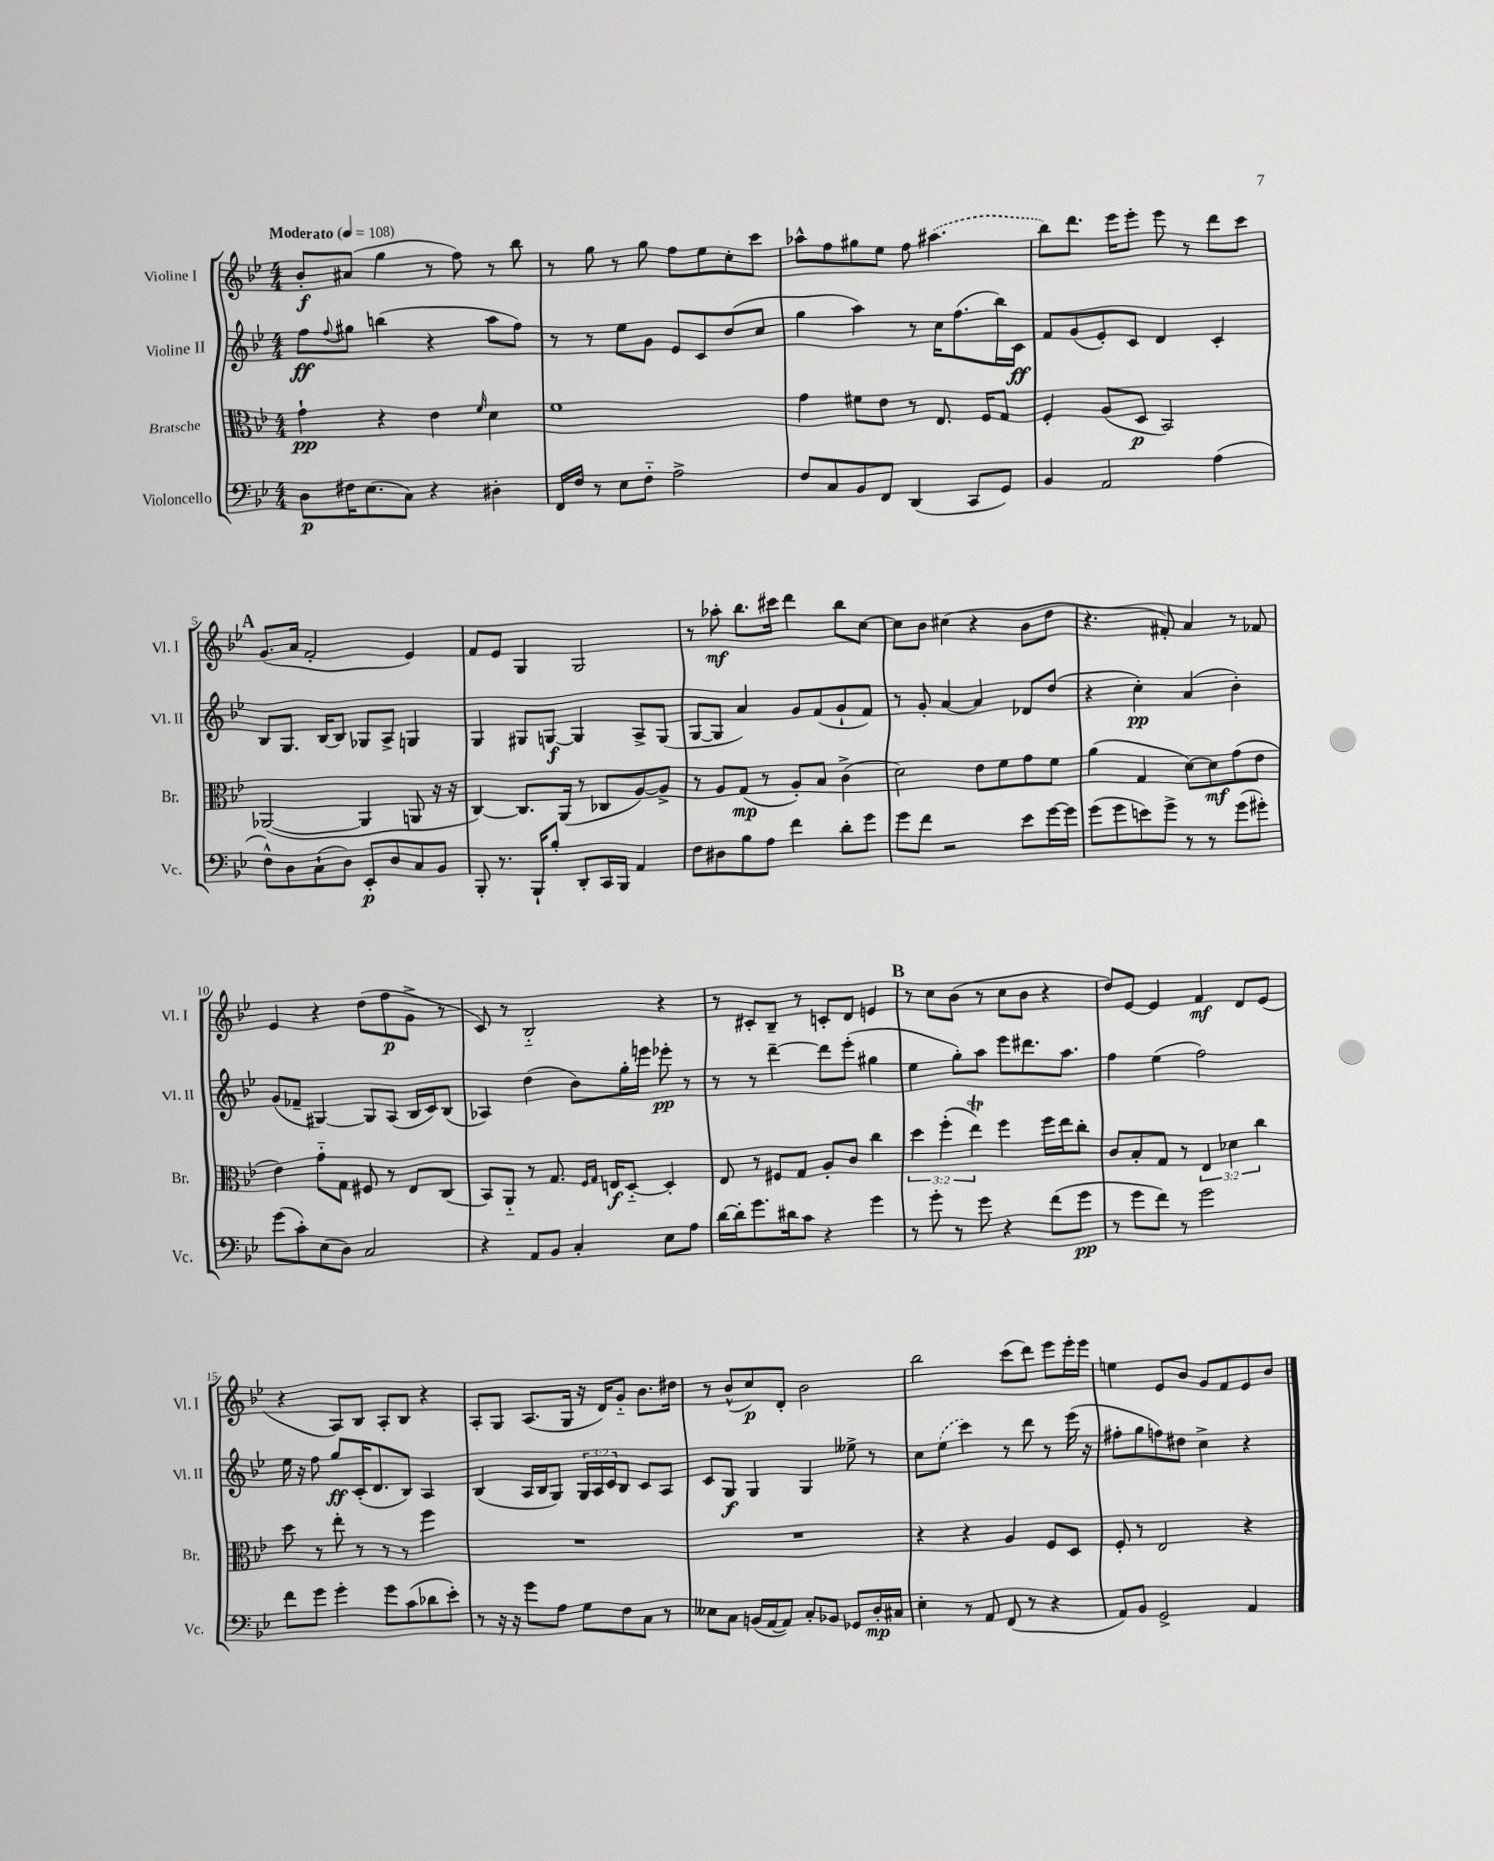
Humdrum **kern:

**kern	**kern	**kern	**kern
*staff4	*staff3	*staff2	*staff1
*clefF4	*clefC3	*clefG2	*clefG2
*k[b-e-]	*k[b-e-]	*k[b-e-]	*k[b-e-]
*M4/4	*M4/4	*M4/4	*M4/4
*MM108	*MM108	*MM108	*MM108
8D\L	4g`\	8ff\L	8b-'/L
.	.	8qqff/	.
16F#\K	.	8gg#\J	(8a#/J
(8.E-\	.	.	.
.	4r	(4bb\	4gg\
8C\J)	.	.	.
4r	4e-\	4r	8r
.	.	.	8ff\)
.	16qqf/	.	.
4D#'\	4d\	8aa\L	8r
.	.	8ff\J)	8bb-\
=	=	=	=
16FF/LL	1f	8r	8r
16F/JJ	.	.	.
8r	.	8r	8gg\
8E-\L	.	8ee-\L	8r
8F'~\J	.	8g\J	8gg\
2A^\	.	8e-/L	8ff\L
.	.	8c/	8ee-\
.	.	(8dd/	8cc'\
.	.	8cc/J	8ccc\J
=	=	=	=
8F/L	4g\	4gg\	8aa-^^\L
8C/	.	.	8ff\
8BB-/	8f#\L	4aa\)	8gg#\
8FF/J	8e-\J	.	8ee-\J
(4DD/	8r	8r	8ff\
.	8.E-/	16cc\LK	(4.aa#\
.	.	(8.ff\	.
8CC/L	.	.	.
.	16F/LK	.	.
8GG/J)	8G/J	16bb-\L)	.
.	.	16c\JJ	.
=	=	=	=
4BB-/	4F'/	8f/L	8bb-\L)
.	.	(8g/	8.ddd\J
2AA/	(8A/L	8e-'/)	.
.	.	.	16eee-\LK
.	8D/J	8c/J	8eee-'\J
.	2BB-/)	4d/	8eee-\
.	.	.	8r
(4A\	.	4c'/	8ddd\L
.	.	.	8ccc\J
=	=	=	=
8F^^\L)	([2AA-/	8B-/L	(8.g/L
8D\	.	8.G/J	.
.	.	.	16a/Jk
(8C`\	.	.	2f'/
.	.	[16B-/LK	.
8D\J)	.	8B-/]J	.
8EE-'/L	4AA-/]	8G-/L	.
8D/	.	8A^/J	.
8C/	8AA/	4G/	4e-/)
8BB-/J	16r	.	.
.	16r	.	.
=	=	=	=
8BBB-'/	[4C/)	4G/	8f/L
8.r	.	.	8e-/J
.	8.C/]L	8G#/L	4G/
16BBB-`/LK	.	.	.
8B-'/J	.	[8G/J	.
.	(16AA/Jk	.	.
8DD'/L	8r	4G/]	2G/
16CC/L	8C-/L	.	.
16BBB-/JJ	.	.	.
4AA/	[8A/)	8A^/L	.
.	8A^/]J	(8G/J	.
=	=	=	=
8F\L	8r	[8G/L	8r
8D#\	8A/L	8G/]J	8aa-'\
8B-\	(8G/J	4a/)	8.bb-\L
8A\J	8r	.	.
.	.	.	16ccc#\Jk
4f\	8A'/L)	8g/L	4ddd\
.	8B-/J	(8f/	.
8d'\L	(4c^\	8g`/	8bb-\L
8g\J	.	8f/J)	[8cc\J
=	=	=	=
8g\L	2d\)	8r	8cc\]L
8f\J	.	8g'/	8b-\J
2r	.	[4a/	(4cc#\
.	8e-\L	4a/]	4r
.	8f\	.	.
8e-\L	8g\	8d-/L	8b-\L
[16g\L	8f\J	(8dd/J	8dd\J
16g\]JJ	.	.	.
=	=	=	=
(8g\L	(4a\	4r	4.r
8g\	.	.	.
8e\)	4G/	4cc'\)	.
8g^\J	.	.	8f#'/)
8r	[8d\L)	(4a/	4a/
8r	8d\]	.	.
(8g\L	(8g\	4b-'\)	8r
8g#'\J)	8e-\J	.	8f-/
=	=	=	=
(8g\L	4e-\)	(8g/L	4e-/
8c'\)	.	8f-~/J	.
(8E-\	8g'~\L	[4G#/)	4r
8D\J)	8G\J	.	.
2C/	8F#/	8G#/]L	(8dd\L
.	8r	(8A/J	8ff\
.	8E-/L	16B-/LL	8g^\J
.	.	16c/J)	.
.	(8C/J	(8B-/J	8r
=	=	=	=
4r	8BB-/L)	4A-/)	8c/)
.	8AA'~/J	.	8r
8AA/L	8r	(4dd\	2B-'~/
8BB-/J	8.G/	.	.
4C'/	.	8b-\L)	.
.	16qqF/LL	.	.
.	16qqG/JJ	.	.
.	16E/LK	.	.
.	[8D'~/J	16gg'\L	.
.	.	16eee\JJ	.
8E-\L	4D'/]	8eee-'\	4r
8A\J	.	8r	.
=	=	=	=
[16d\LL	8E-/	8r	8r
16d'\]J	.	.	.
8.g\	8r	8r	8c#'/L
.	8F#/L	[4ddd~\	8B-~/J
16d#\k	.	.	.
8c\J	8G/J	.	8r
4r	8A'/L	8ddd\]L	8c'/L
.	8c/J	(8eee-'\J	8d/J
4g\	4cc\	4gg#\	4e/
=	=	=	=
8r	6dd\	4ee-\	8r
8g'\	.	.	8cc\L
.	(6ff'\	.	.
8r	.	8gg'\L)	(8b-\J
.	6ee-\)	.	.
8g\	.	8aa\J	8r
4r	4ff\	8eee-\L	8cc\L
.	.	8.ddd#\	8b-\J
(8f\L	16ff\LL	.	4r
.	16ee-\J	8.aa\J	.
8g\J	8cc'\J	.	.
=	=	=	=
8r	8c/L	4ff\	8dd/L)
8g\L	8B-'/	.	[8e-/J
8f\J)	8G/J	(4ee-\	4e-/]
8r	8r	.	.
2g\	6E-/	2ff\)	4f/
.	6d-\	.	.
.	.	.	8d/L
.	6cc\	.	.
.	.	.	(8e-/J
=	=	=	=
8f\L	8dd\	16ee-\	4r
.	.	16r	.
8g\J	8r	8ff\	.
4g'\	8ee-'\	8gg/L	8A/L)
.	8r	(16c'/K	8B-/J
.	.	8.d/	.
8g\L	8r	.	8A'/L
(8c\	8r	8B-/J)	8B-/J
8d-\	4ff\	4A/	4r
8e-'\J)	.	.	.
=	=	=	=
8r	1r	(4B-/	8A'/L
16r	.	.	8G/J
16r	.	.	.
8g\L	.	16A/LL	(8.A/L
.	.	16B-/J	.
8A\J	.	8G/J)	.
.	.	.	16G/Jk
8G\L	.	24G/LL	16r
.	.	24A/	.
.	.	.	16d/LK)
.	.	24c/J	.
8F\	.	8B-/J	8g'~/J
8C\J	.	8c/L	8.b-\L
8r	.	8A/J	.
.	.	.	16dd#\Jk
=	=	=	=
8E--\L	1r	8c/L	8r
8C\J	.	8G/J	(8b-^^/L
(16BB/LL	.	4G/	8cc/)
[16AA/J	.	.	.
8AA/]J)	.	.	8d'/J
8C'/L	.	4G/	2b-\
8BB-/J	.	.	.
8GG-/L	.	8ee--^\	.
16D'/L	.	8r	.
16C#/JJ	.	.	.
=	=	=	=
4E-'\	4r	8cc\L	2bb-\
.	.	(8ee-\J	.
8r	4r	4ccc\)	.
8AA/	.	.	.
(8FF/	4A/	8r	(8ccc\L
8r	.	8ddd\	8ddd\J)
4r	8F/L	8r	8eee-\L
.	8D/J	(16eee-\	16eee-'\L
.	.	16r	16eee-\JJ
=	=	=	=
8AA/L)	8F'/	8ff#'\L	4ee\
8BB-/J	8r	8gg\	.
2GG^/	2E-/	8ff\)	8e-/L
.	.	8dd#\J	8b-/J
.	.	4cc^\	8g/L
.	.	.	8f/
4AA/	4r	4r	8e-/
.	.	.	8b-/J
==	==	==	==
*-	*-	*-	*-
